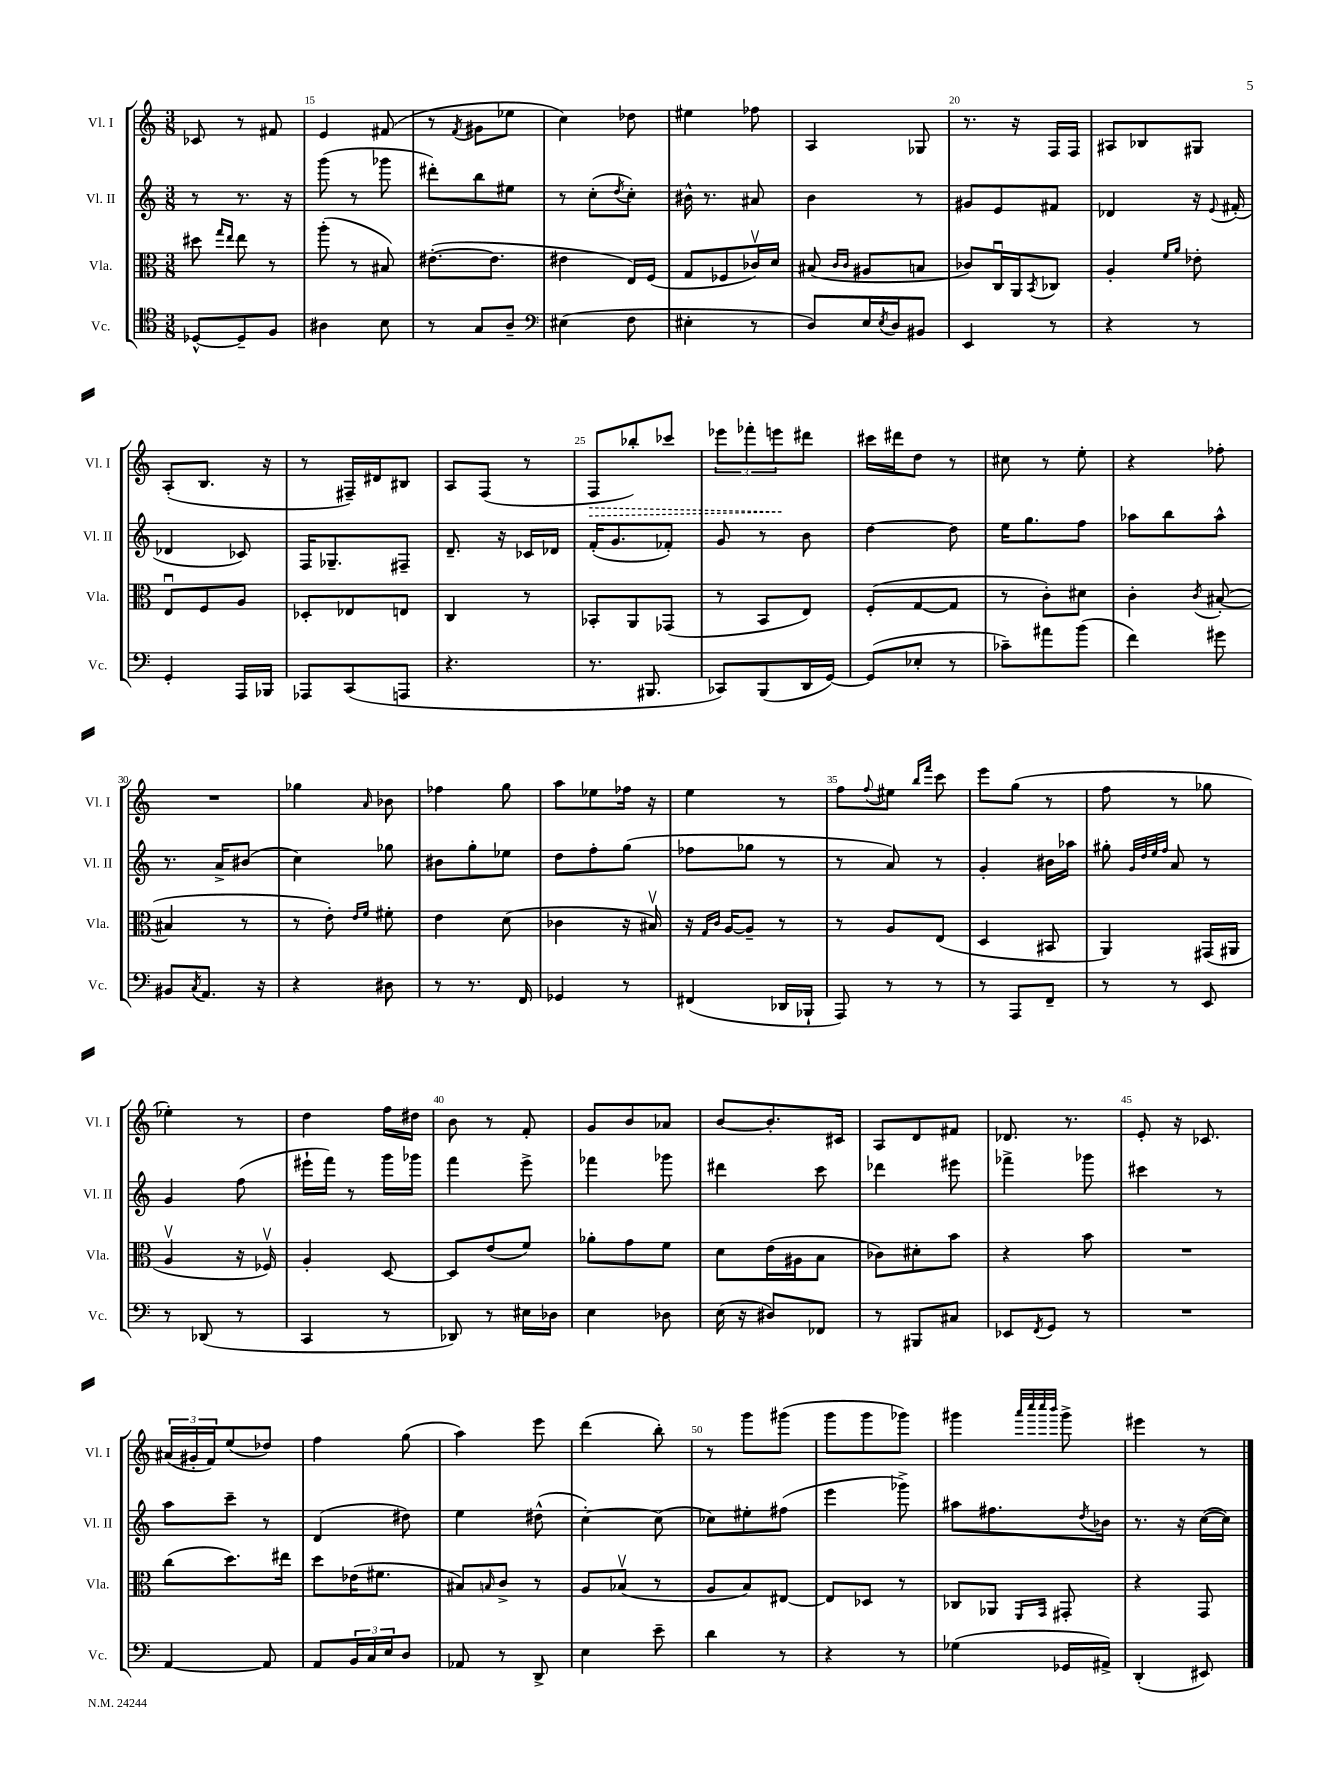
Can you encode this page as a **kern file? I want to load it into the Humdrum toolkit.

**kern	**kern	**kern	**kern
*staff4	*staff3	*staff2	*staff1
*clefC4	*clefC3	*clefG2	*clefG2
*k[]	*k[]	*k[]	*k[]
*M3/8	*M3/8	*M3/8	*M3/8
[8D-^^/L	8dd#\	8r	8c-/
.	16qqgg/LL	.	.
.	16qqee/JJ	.	.
8D-~/]	8ee\	8.r	8r
8F/J	8r	.	8f#/
.	.	16r	.
=	=	=	=
4A#\	(8aa'\	(8ggg\	4e/
.	8r	8r	.
8B\	8B#/)	8ggg-\	(8f#/
=	=	=	=
8r	([8.e#'\L	8ddd#'\L)	8r
.	.	.	8qf/
8G/L	.	8bb\	8g#\L
.	8.e#\]J	.	.
8A~/J	.	8ee#\J	8ee-\J
=	=	=	=
*clefF4	*	*	*
(4E#\	4e#\	8r	4cc\)
.	.	(8cc'\L	.
.	.	8qdd/	.
8F\	16E/LL)	8cc'\J)	8dd-\
.	(16F/JJ	.	.
=	=	=	=
4E#'\	8G/L	16b#^^\	4ee#\
.	.	8.r	.
.	8F-/	.	.
8r	16c-v/L)	8a#/	8ff-\
.	16d/JJ	.	.
=	=	=	=
8D/L)	(8B#/	4b\	4A/
.	16qqc/LL	.	.
.	16qqc/JJ	.	.
16E/L	8A#/L	.	.
8qE/	.	.	.
16D/J	.	.	.
8BB#/J	8B/J	8r	8G-/
=	=	=	=
4EE/	8c-/L)	8g#/L	8.r
.	16Cu/L	8e/	.
.	16AA/J	.	16r
.	8qBB/	.	.
8r	8C-/J	8f#/J	16F/LL
.	.	.	16F/JJ
=	=	=	=
4r	4A'/	4d-/	8A#/L
.	.	.	8B-/
.	16qqf/LL	.	.
.	16qqa/JJ	.	.
8r	8e-'\	16r	8G#/J
.	.	8qqe/	.
.	.	(16f#'/	.
=	=	=	=
4GG'/	8Eu/L	4d-/	(8A'/L
.	8F/	.	8.B/J
16AAA/LL	8A/J	8c-/)	.
16BBB-/JJ	.	.	16r
=	=	=	=
8AAA-/L	8D-'/L	16F/LK	8r
.	.	8.G-~/	.
(8CC/	8E-/	.	16F#~/LL)
.	.	.	16d#/J
8AAA/J	8E/J	8F#~/J	8B#/J
=	=	=	=
4.r	4C/	8.d~/	8A/L
.	.	.	(8F/J
.	.	16r	.
.	8r	16c-/LL	8r
.	.	16d-/JJ	.
=	=	=	=
8.r	8BB-'/L	(16f'/LK	8F/L
.	.	8.g/	.
.	8AA/	.	8bb-'/)
8.BBB#/	.	.	.
.	(8GG-/J	8f-'/J)	8ccc-/J
=	=	=	=
8CC-/L)	8r	8g/	12eee-\L
.	.	.	12fff-'\
(8BBB/	8BB/L	8r	.
.	.	.	12eee\
16DD/L	8E/J)	8b\	8ddd#\J
[16GG/JJ)	.	.	.
=	=	=	=
(8GG/]L	(8F'/L	[4dd\	16ccc#\LL
.	.	.	16ddd#\J
8E-'/J	[8G/	.	8dd\J
8r	8G/]J	8dd\]	8r
=	=	=	=
8c-~\L)	8r	16ee\LK	8cc#\
.	.	8.gg\	.
8a#\	8c'\L)	.	8r
(8b\J	8d#\J	8ff\J	8ee'\
=	=	=	=
4f\)	4c'\	8aa-\L	4r
.	.	8bb\	.
.	8qc/	.	.
8g#\	([8B#'/	8aa-^^\J	8ff-'\
=	=	=	=
8BB#/L	4B#/]	8.r	4.r
8qC/	.	.	.
8.AA/J	.	.	.
.	.	16a^/LK	.
.	8r	(8b#/J	.
16r	.	.	.
=	=	=	=
4r	8r	4cc\)	4gg-\
.	8e'\)	.	.
.	16qqe/LL	.	.
.	16qqf/JJ	.	16qqa/
8D#\	8f#'\	8gg-\	8b-\
=	=	=	=
8r	4e\	8b#\L	4ff-\
8.r	.	8gg'\	.
.	(8d\	8ee-\J	8gg\
16FF/	.	.	.
=	=	=	=
4GG-/	4c-\	8dd\L	8aa\L
.	.	8ff'\	8ee-\
8r	16r	(8gg\J	16ff-\Jk
.	16B#v/)	.	16r
=	=	=	=
(4FF#/	16r	8ff-\L	4ee\
.	16qqG/LL	.	.
.	16qqc/JJ	.	.
.	[16A/LK	.	.
.	8A~/]J	8gg-\J	.
16DD-/LL	8r	8r	8r
16BBB-`/JJ	.	.	.
=	=	=	=
8AAA/)	8r	8r	8ff\L
.	.	.	8qqff/
8r	8A/L	8a/)	8ee#\J
.	.	.	16qqbb/LL
.	.	.	16qqfff/JJ
8r	(8E/J	8r	8ccc\
=	=	=	=
8r	4D/	4g'/	8eee\L
8AAA/L	.	.	(8gg\J
8FF~/J	8BB#/	16b#\LL	8r
.	.	16aa-\JJ	.
=	=	=	=
8r	4AA/)	8gg#'\	8ff\
.	.	32qqg/LLL	.
.	.	32qqdd/	.
.	.	32qqee/	.
.	.	32qqff/JJJ	.
8r	.	8a/	8r
8EE/	(16GG#/LL	8r	8gg-\
.	16AA#/JJ	.	.
=	=	=	=
8r	4Av/	4g/	4ee-'\)
(8DD-/	.	.	.
8r	16r	(8ff\	8r
.	16F-v/)	.	.
=	=	=	=
4CC/	4A'/	16eee#`\LL	4dd\
.	.	16fff\JJ)	.
.	.	8r	.
8r	[8D/	16ggg\LL	16ff\LL
.	.	16ggg-\JJ	16dd#\JJ
=	=	=	=
8DD-/)	8D/]L	4fff\	8b\
8r	(8e/	.	8r
16E#\LL	8f/J)	8eee^\	8f'/
16D-\JJ	.	.	.
=	=	=	=
4E\	8a-'\L	4fff-\	8g/L
.	8g\	.	8b/
8D-\	8f\J	8ggg-\	8a-/J
=	=	=	=
(16E\	8d\L	4ddd#\	[8b/L
16r	.	.	.
8D#/L)	(16e\L	.	8.b'/]
.	16A#\J	.	.
8FF-/J	8B\J	8ccc\	.
.	.	.	16c#/Jk
=	=	=	=
8r	8c-\L)	4ddd-\	8A/L
8BBB#/L	8d#'\	.	8d/
8C#/J	8b\J	8eee#\	8f#/J
=	=	=	=
8EE-/L	4r	4fff-^\	8.d-/
8qFF/	.	.	.
8GG/J	.	.	.
.	.	.	8.r
8r	8b\	8ggg-\	.
=	=	=	=
4.r	4.r	4ccc#\	8e'/
.	.	.	16r
.	.	.	8.c-/
.	.	8r	.
=	=	=	=
[4AA/	(8cc\L	8aa\L	(24a#/LL
.	.	.	24g#'/
.	.	.	24f/J)
.	8.dd\)	8ccc~\J	(8ee/
8AA/]	.	8r	8dd-/J)
.	16ee#\Jk	.	.
=	=	=	=
8AA/L	8dd\L	(4d/	4ff\
24BB/L	(16e-\K	.	.
24C/	.	.	.
.	8.f#\J	.	.
24E/J	.	.	.
8D/J	.	8dd#\)	(8gg\
=	=	=	=
8AA-/	8B#/L)	4ee\	4aa\)
.	16qqB/	.	.
8r	8c^/J	.	.
8DD^/	8r	(8dd#^^\	8eee\
=	=	=	=
4E\	8A/L	[4cc'\)	(4ddd\
.	(8B-v/J	.	.
8e~\	8r	(8cc\]	8bb'\)
=	=	=	=
4d\	8A/L	8cc-\L)	8r
.	8B/)	8ee#'\	8ggg\L
8r	[8E#/J	(8ff#\J	(8ggg#\J
=	=	=	=
4r	8E#/]L	4eee\	8ggg\L
.	8D-/J	.	8ggg\
8r	8r	8ggg-^\)	8ggg-\J)
=	=	=	=
(4G-\	8C-/L	8aa#\L	4ggg#\
.	8AA-/J	8.ff#\	.
.	.	.	32qqaaa/LLL
.	.	.	32qqcccc/
.	16qqFF/LL	.	32qqcccc/
.	16qqGG/JJ	.	32qqbbb/JJJ
16GG-/LL	8GG#'/	.	8ggg#^\
.	.	8qdd/	.
16AA#^/JJ)	.	16b-\Jk	.
=	=	=	=
(4DD'/	4r	8.r	4eee#\
.	.	16r	.
8EE#/)	8GG/	([16cc\LL	8r
.	.	16cc\]JJ)	.
==	==	==	==
*-	*-	*-	*-
